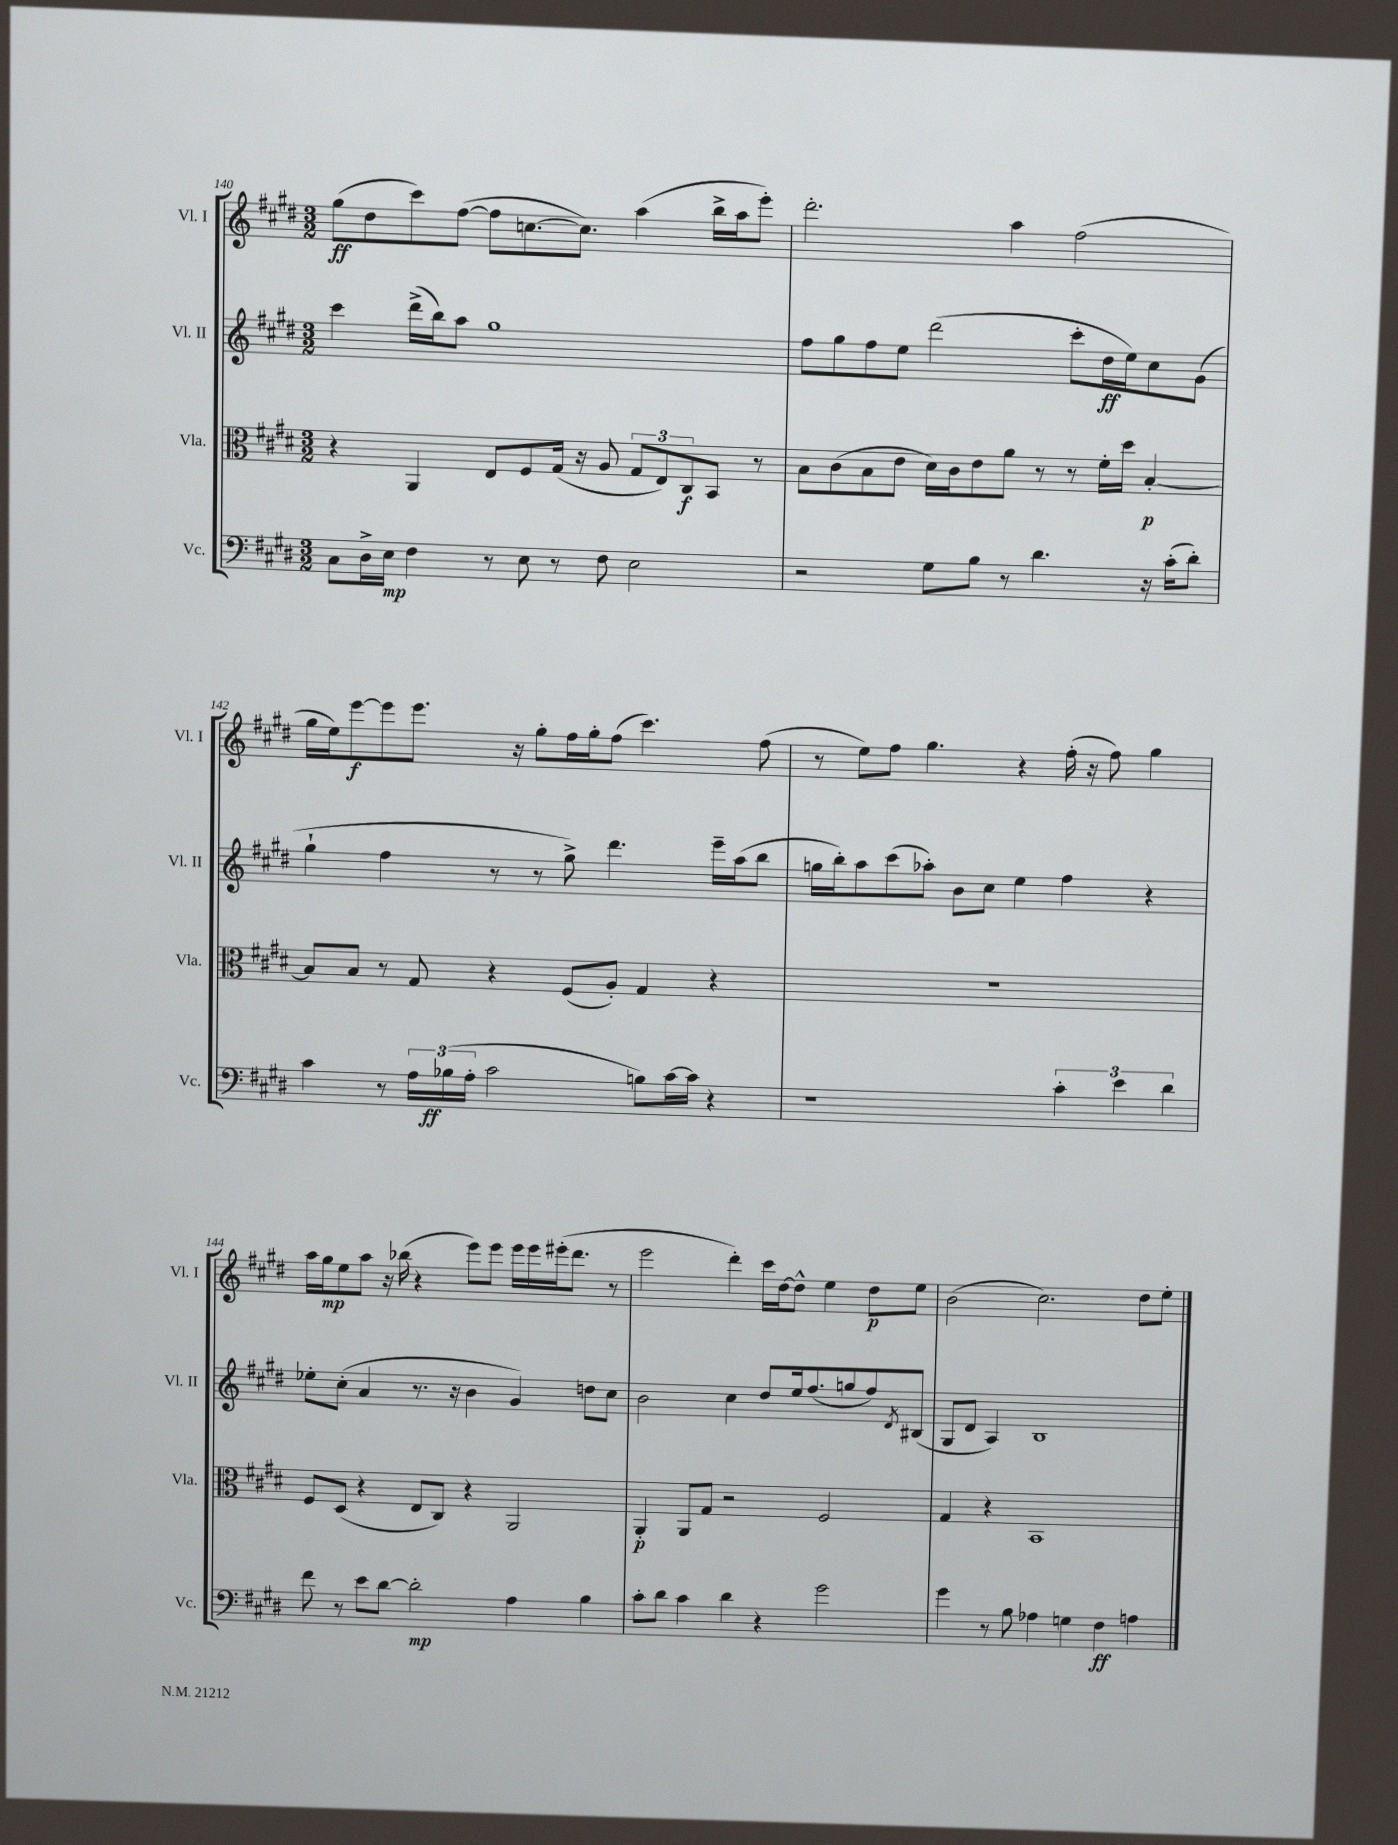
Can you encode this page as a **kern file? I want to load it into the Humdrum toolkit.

**kern	**kern	**kern	**kern
*staff4	*staff3	*staff2	*staff1
*clefF4	*clefC3	*clefG2	*clefG2
*k[f#c#g#d#]	*k[f#c#g#d#]	*k[f#c#g#d#]	*k[f#c#g#d#]
*M3/2	*M3/2	*M3/2	*M3/2
8C#	4r	4ccc#	(8gg#
16D#^	.	.	8dd#
16E	.	.	.
4F#	4AA	(16ddd#^	8ccc#)
.	.	16bb)	.
.	.	8aa	([8ff#
8r	8E	1gg#	8ff#]
8E	8F#	.	[8.cc
8r	(16G#	.	.
.	16r	.	8.cc])
8F#	8A	.	.
2E	12G#	.	(4aa
.	12E)	.	.
.	12C#	.	.
.	8BB	.	16bb^
.	.	.	16aa
.	8r	.	8eee')
=	=	=	=
2r	8B	8ff#	2.ddd#'
.	(8c#	8gg#	.
.	8B	8ff#	.
.	8e	8ee	.
8G#	16d#)	(2ddd#	.
.	16c#	.	.
8B	8e	.	.
8r	8a	.	4aa
4.d#	8r	.	.
.	8r	8ccc#'	(2ff#
.	16f#'	16dd#	.
.	16dd#	16ee)	.
16r	[4B'	8cc#	.
(16c#'	.	.	.
8d#')	.	(8g#	.
=	=	=	=
4c#	8B]	4gg#`	16gg#
.	.	.	16ee)
.	8B	.	[8eee
8r	8r	4ff#	8eee]
24A	8G#	.	8.eee
(24B-	.	.	.
24A'	.	.	.
2c#	4r	8r	.
.	.	.	16r
.	.	8r	8gg#'
.	(8F#	8gg#^)	16ff#
.	.	.	16gg#'
.	8A')	4.ddd#	(8ff#
8B)	4G#	.	4.ccc#)
[16c#	.	.	.
16c#]	.	.	.
4r	4r	16eee~	.
.	.	(16aa	.
.	.	8bb	(8ff#
=	=	=	=
1r	1.r	16gg	8r
.	.	16bb')	.
.	.	8aa	8ee)
.	.	(8ccc#	8ff#
.	.	8aa-')	4.gg#
.	.	8b	.
.	.	8cc#	.
.	.	4ee	4r
6c#'	.	4ff#	(16ff#'
.	.	.	16r
.	.	.	8ff#)
6e	.	.	.
.	.	4r	4gg#
6d#	.	.	.
=	=	=	=
8f#	8F#	8ee-'	16aa
.	.	.	16gg#
8r	(8D#	(8cc#'	8ee
8e	4r	4a	8aa
[8d#	.	.	16r
.	.	.	(16bb-
2d#']	8E	8.r	4r
.	8C#)	.	.
.	.	16r	.
.	4r	4b	8eee)
.	.	.	8eee
4A	2AA	4g#)	16eee
.	.	.	16eee
.	.	.	(16eee#'
.	.	.	8.ddd#
4B	.	8dd	.
.	.	8cc#	8r
=	=	=	=
8c#'	4AA'	2b	2eee
8d#	.	.	.
4c#	8AA	.	.
.	8G#	.	.
4d#	2r	4cc#	4ddd#')
4r	.	8dd#	16ccc#
.	.	.	[16dd#
.	.	16ee	8dd#^^]
.	.	(8.ff#	.
2g#	2F#	.	4ee
.	.	8gg	.
.	.	8ff#)	8dd#
.	.	8qd#	.
.	.	(8B#	8ee
=	=	=	=
4g#	4G#	8G#	(2b
.	.	8d#	.
8r	4r	4A)	.
8B	.	.	.
4A-	1BB	1B	2.cc#)
4G	.	.	.
4F#	.	.	.
4A	.	.	8dd#
.	.	.	8ee'
==	==	==	==
*-	*-	*-	*-
